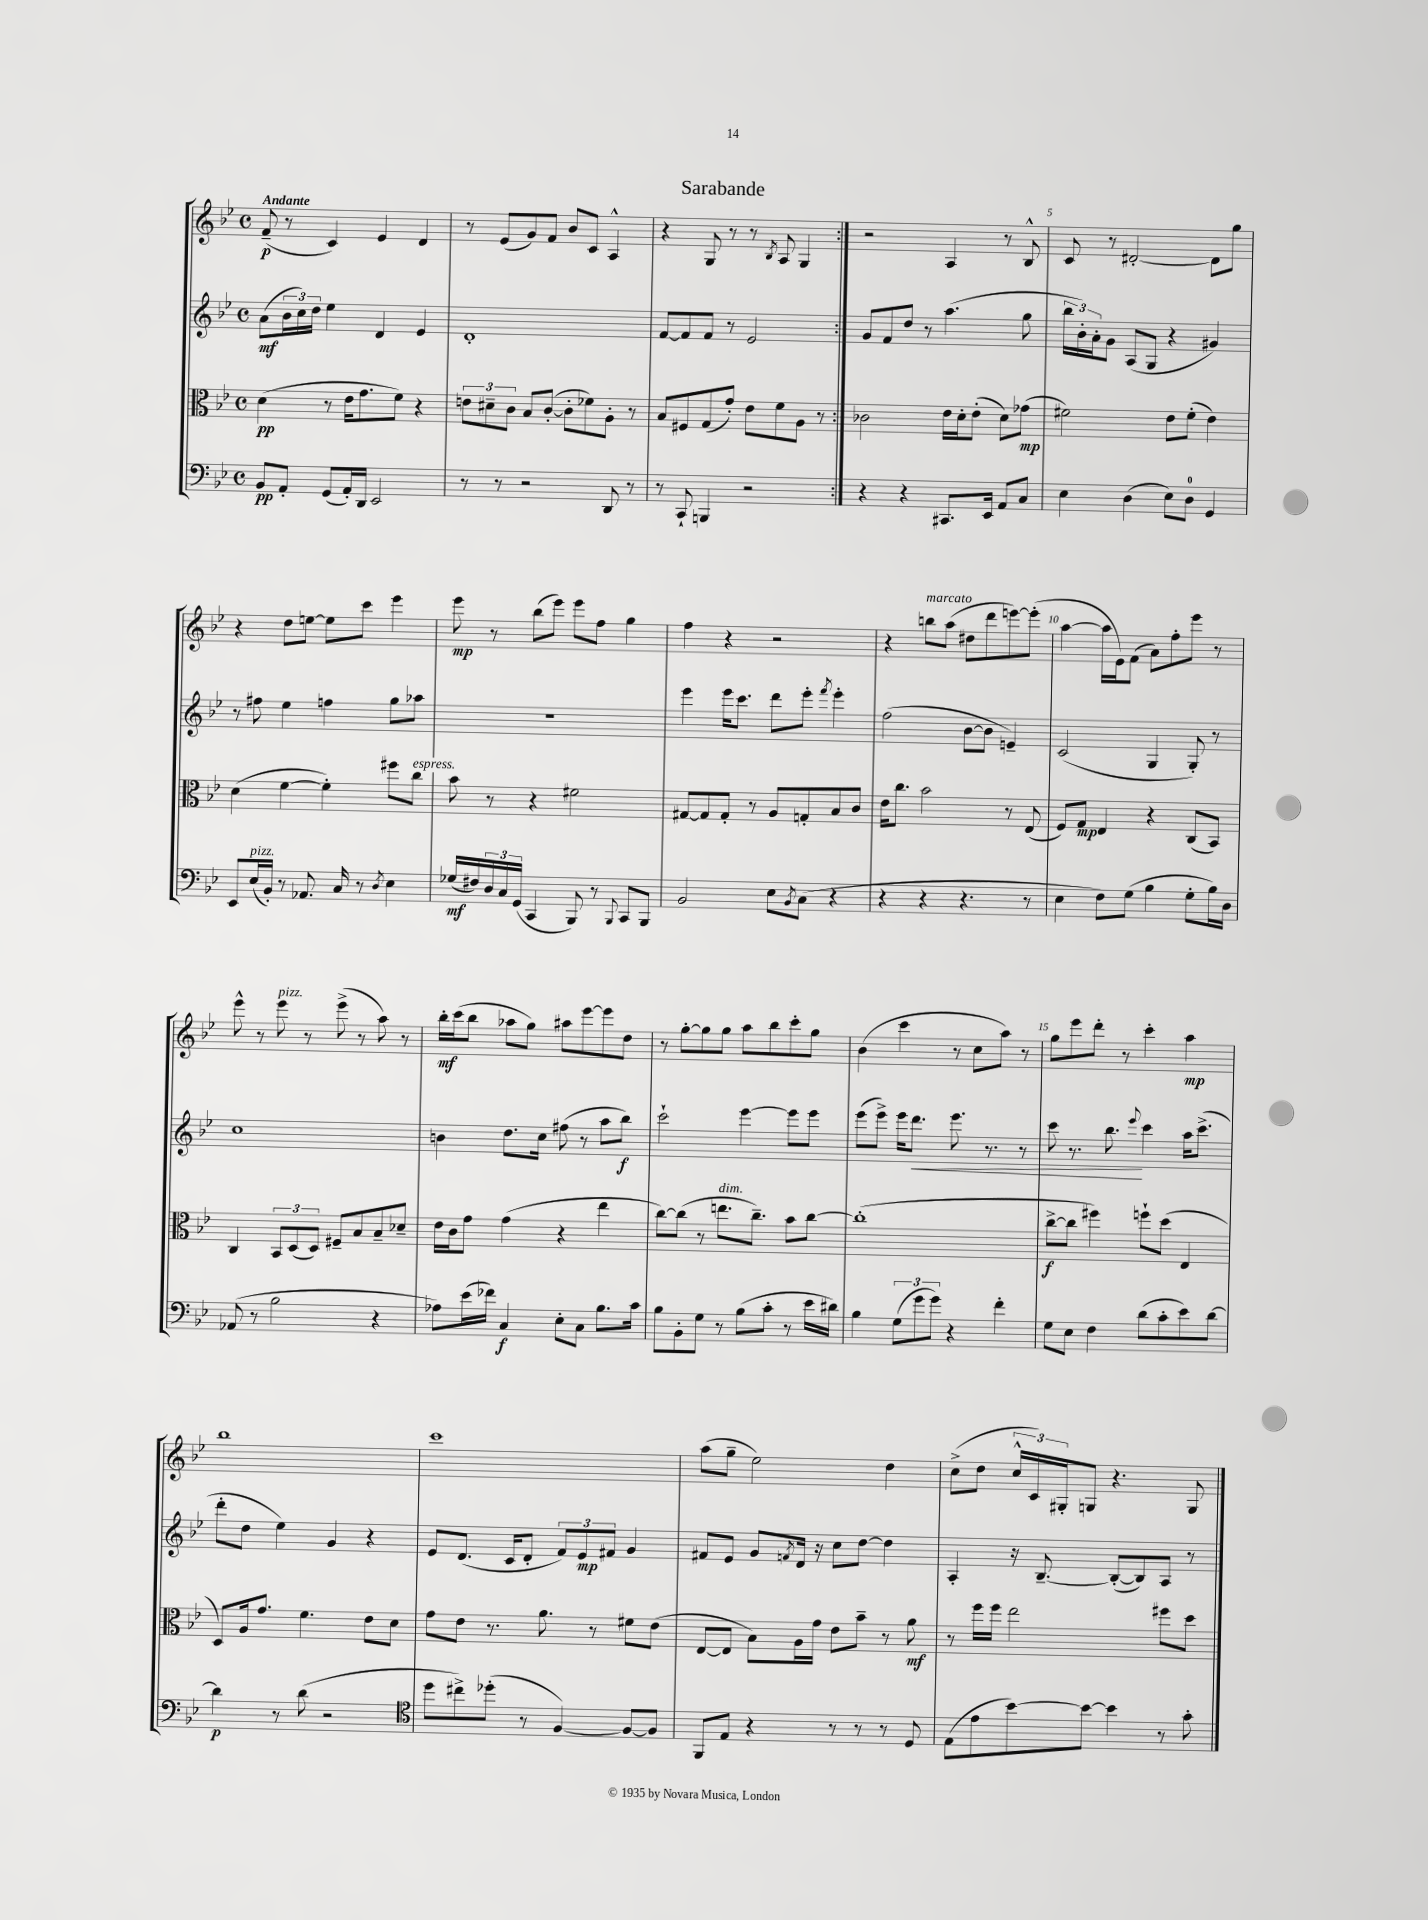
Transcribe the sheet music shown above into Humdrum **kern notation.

**kern	**kern	**kern	**kern
*staff4	*staff3	*staff2	*staff1
*clefF4	*clefC3	*clefG2	*clefG2
*k[b-e-]	*k[b-e-]	*k[b-e-]	*k[b-e-]
*M4/4	*M4/4	*M4/4	*M4/4
*met(c)	*met(c)	*met(c)	*met(c)
8BB-	(4d	(8a	(8f~
8AA'	.	24b-	8r
.	.	24cc)	.
.	.	24dd	.
(8GG	8r	4ee-	4c)
16AA')	16e-	.	.
16DD	8.g	.	.
2EE-	.	4d	4e-
.	8f)	.	.
.	4r	4e-	4d
=	=	=	=
8r	12e	1d'	8r
.	12d#~	.	.
8r	.	.	(8e-
.	12c	.	.
2r	8B-	.	8g)
.	([8c'	.	8f
.	8c']	.	8b-
.	8f-)	.	8c
8DD	8A'	.	4A^^
8r	8r	.	.
=	=	=	=
8r	8B-	[8f	4r
8CC`	8F#	8f]	.
4BBB	(8G	8f	8G
.	8g')	8r	8r
2r	8e-	2e-	8r
.	.	.	8qB-
.	8f	.	8A
.	8A	.	4G
.	8r	.	.
=:|!	=:|!	=:|!	=:|!
4r	2c-	8g	2r
.	.	8f	.
4r	.	8dd	.
.	.	8r	.
8.CC#	16e-	(4.aa	4A
.	16d'	.	.
.	(8e-'	.	.
16EE-	.	.	.
8AA	8d)	.	8r
8C	(8g-	8gg	8B-^^
=	=	=	=
4E-	2f#)	24bb-	8c
.	.	24b-')	.
.	.	24a'	.
.	.	8g	8r
(4D	.	(8A	[2d#'
.	.	8G	.
8E-)	8e-	4r	.
8D	(8f#'	.	.
4GG	4e-)	4g#)	8d#]
.	.	.	8gg
=	=	=	=
8EE-	(4d	8r	4r
(16E-	.	8ff#	.
16BB-')	.	.	.
8r	[4f	4ee-	8dd
8.AA-	.	.	[8ee
.	4f'])	4ff	8ee]
16C	.	.	.
8r	.	.	8ccc
8qD	.	.	.
4E-	8ff#	8gg	4eee-
.	8cc	8aa-	.
=	=	=	=
(16G-	8b-	1r	8eee-
16F#)	.	.	.
24D	8r	.	8r
24C	.	.	.
(24GG	.	.	.
4CC	4r	.	(8bb-
.	.	.	8eee-)
8BBB-)	2f#	.	8eee-
8r	.	.	8ff
8qqBBB-	.	.	.
8CC	.	.	4gg
8BBB-	.	.	.
=	=	=	=
2BB-	[8G#	4eee-	4ff
.	8G#]	.	.
.	8G#'	16eee-	4r
.	.	8.ccc	.
.	8r	.	.
8E-	8A	8ddd	2r
8qBB-	.	.	.
(8C	8G'	8eee-'	.
.	.	8qfff	.
4r	8B-	4eee-'	.
.	8c	.	.
=	=	=	=
4r	16e-	(2ff	4r
.	8.cc	.	.
4r	2b-	.	8bb
.	.	.	(8aa
4.r	.	[8b-	8dd#
.	.	8b-]	8ddd
.	8r	4e~)	[8eee)
8r	(8E-	.	(8eee']
=	=	=	=
4E-	8F)	(2c	[4aa
.	8G	.	.
8F)	4E-	.	16aa]
.	.	.	16e-)
(8G	.	.	(8f
4B-	4r	4G	8a)
.	.	.	8ff'
8G'	(8C	8G')	8eee-
16B-)	8BB-)	8r	8r
16D	.	.	.
=	=	=	=
(8AA-	4C	1cc	8eee-^^
8r	.	.	8r
2B-	12BB-	.	8eee-
.	(12D	.	.
.	.	.	8r
.	12D)	.	.
.	8F#~	.	(8eee-^
.	8B-	.	8r
4r	8B-~	.	8aa)
.	8d-~	.	8r
=	=	=	=
8A-)	16e-	4b	16bb-'
.	16c	.	(16ccc
(16e-	8g	.	8bb-
16f-)	.	.	.
4C	(4g	8.dd	8aa-
.	.	.	8gg)
.	.	16cc	.
8E-'	4r	(8ff#	8aa#
8C	.	8r	[8eee-
8.B-	4ee-	8aa	8eee-]
.	.	8bb-)	8dd
16c	.	.	.
=	=	=	=
8B-	[8cc)	2ccc`	8r
8BB-'	(8cc]	.	[8gg'
8G	8r	.	8gg]
8r	8.ee	.	8gg
(8B-	.	[4eee-	8aa
.	8.cc~)	.	.
8c'	.	.	8bb-
8r	8b-	8eee-]	8ccc'
16e-	[8cc	8eee-	8gg
16d#)	.	.	.
=	=	=	=
4B-	(1cc']	(8eee-	(4b-
.	.	8eee-^)	.
(12G	.	16eee-	4ccc
.	.	8.ddd	.
12g	.	.	.
12g)	.	.	.
4r	.	8.eee-	8r
.	.	.	8cc
.	.	8.r	.
4f'	.	.	8aa)
.	.	8r	8r
=	=	=	=
8G	[8cc^	8ccc	8gg
8E-	8cc]	8.r	8eee-
4F	4ff#)	.	8ddd'
.	.	8.bb-	.
.	.	.	8r
.	.	8qqeee-	.
(8d	8ff`	4ccc	4ccc'
8c'	(8dd	.	.
8e-)	4E-	16aa	4aa
.	.	(8.ccc^	.
[8d	.	.	.
=	=	=	=
4d]	8D)	8ddd'	1bb-
.	16A	8dd	.
.	8.g	.	.
8r	.	4ee-)	.
(8d	4.f	.	.
2r	.	4g	.
.	8e-	4r	.
.	8d	.	.
=	=	=	=
*clefC4	*	*	*
8dd	8g	8e-	1ccc
8cc#^)	8e-	(8.d	.
(8dd-'	8.r	.	.
.	.	16c	.
8r	.	8d'	.
.	8.a	.	.
[4F)	.	12f)	.
.	.	12e-	.
.	8r	.	.
.	.	12f#	.
8F_	8f#	4g	.
8F]	(8e-	.	.
=	=	=	=
8FF	[8E-	8f#	(8aa
8E-	8E-]	8e-	8gg~
4r	8B-)	8g	2ee-)
.	.	8qf	.
.	16A	16d	.
.	16g	16r	.
8r	8e-	8cc	.
8r	8b-~	[8dd	.
8r	8r	4dd]	4dd
8D	8a	.	.
=	=	=	=
(8E-	8r	4A'	(8cc^
8e-	16ff	.	8dd
.	16ff	.	.
[8b-)	2ee-	16r	24cc^^
.	.	.	24c)
.	.	[8.B-~	.
.	.	.	24G#'
8b-_	.	.	8G
4b-]	.	(8B-'_	4.r
.	.	8B-])	.
8r	8ff#	8A	.
8g'	8dd	8r	8G
==	==	==	==
*-	*-	*-	*-
